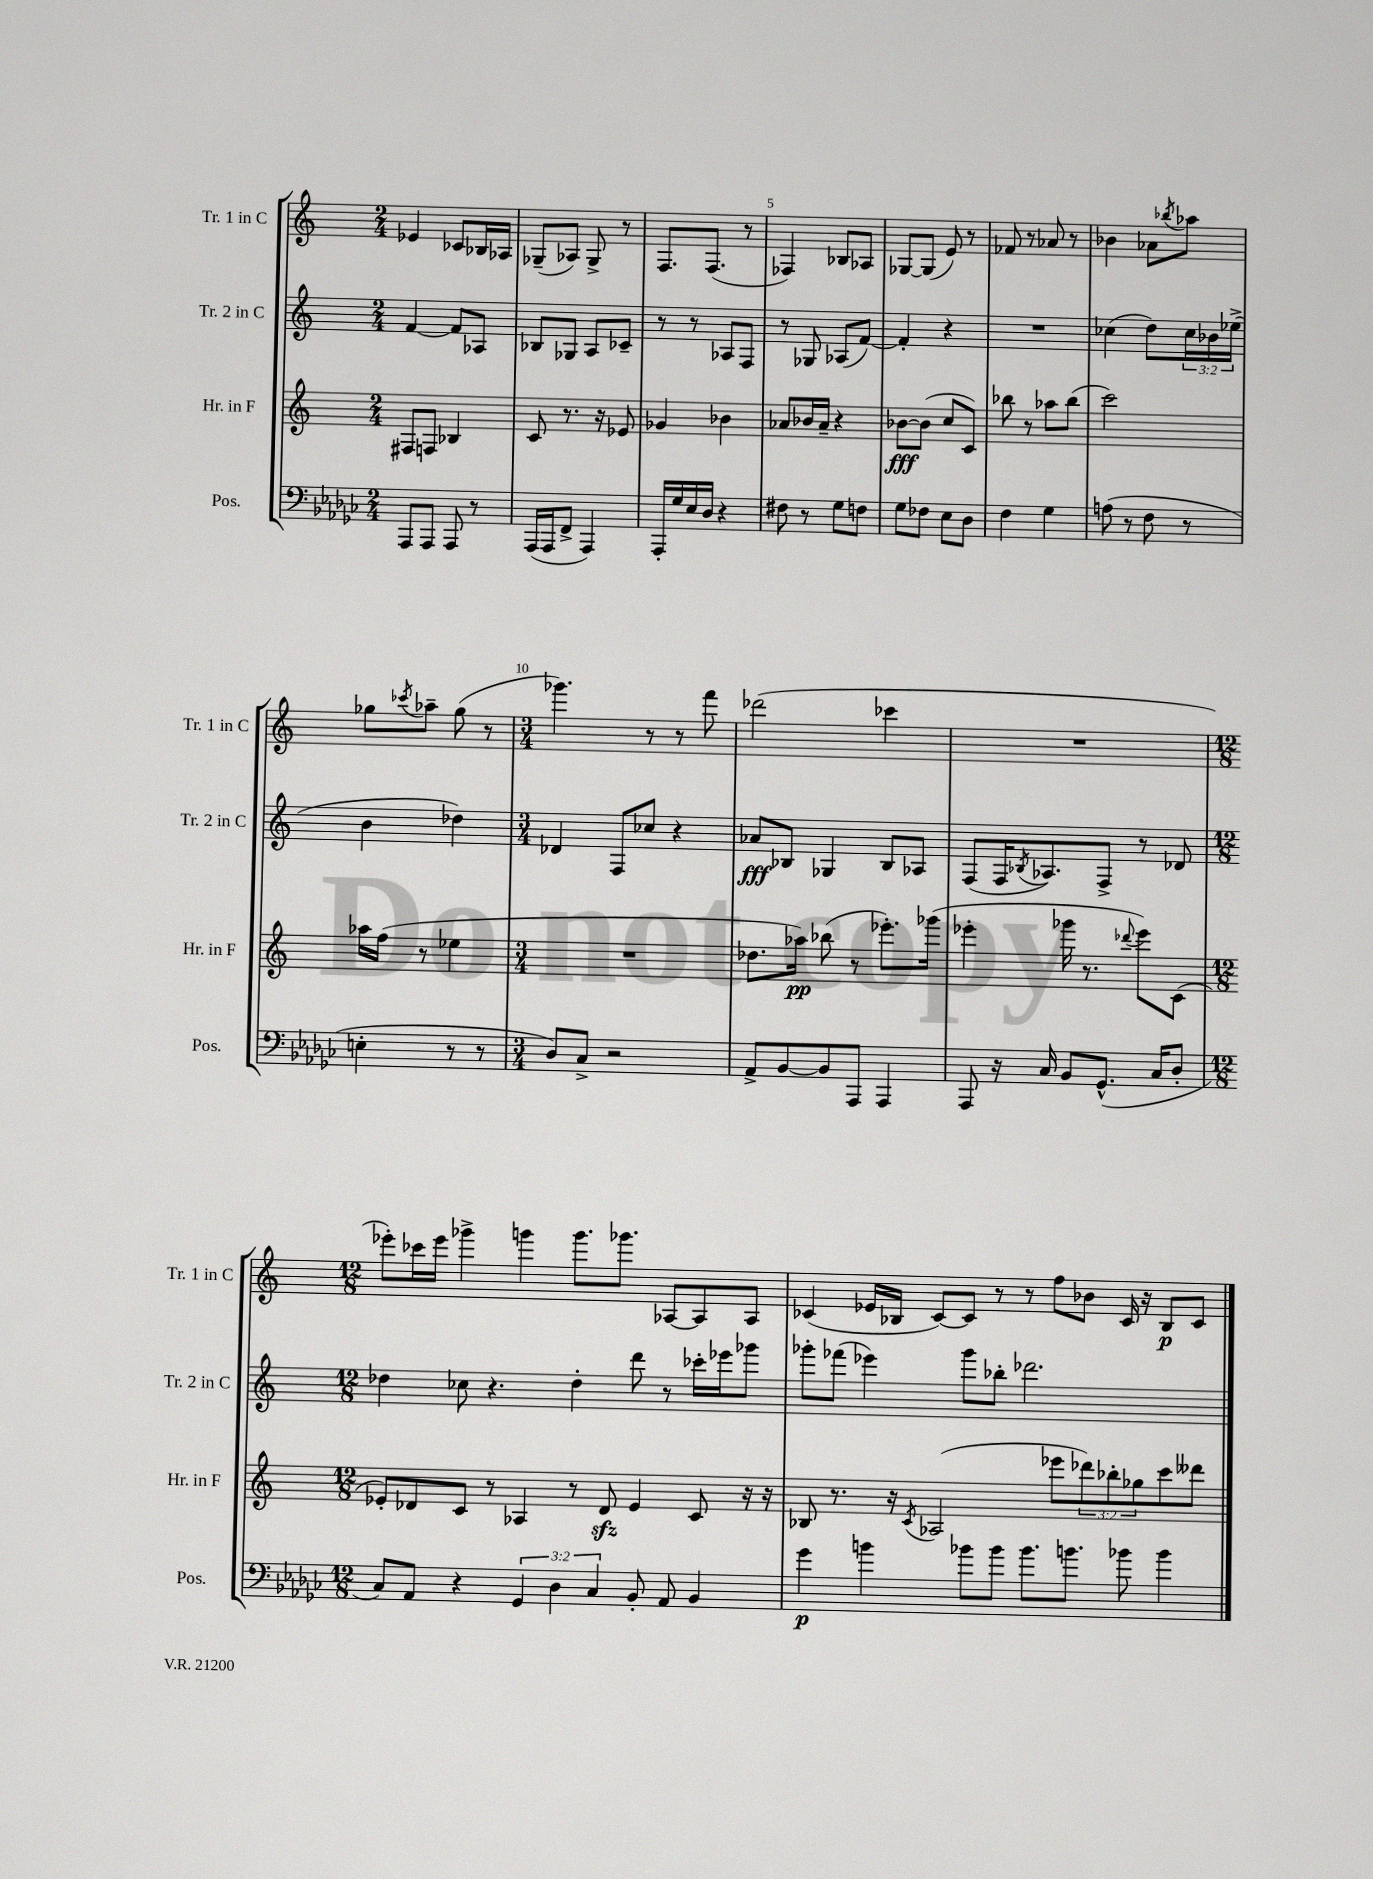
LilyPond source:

<<
\new StaffGroup <<
\new Staff = "s0" \with { instrumentName = "Tr. 1 in C" shortInstrumentName = "Tr. 1 in C" } {
    \clef treble \key c \major \numericTimeSignature \time 2/4
    ees'4 ces'8 bes16 aes16 |
    ges8--( aes8) ges8-> r8 |
    f8. f8.( r8 |
    fes4) bes8 aes8 |
    ges8~ ges8( e'8) r8 |
    fes'8 r8 aes'8 r8 |
    bes'4 aes'8 \acciaccatura { bes''8 } aes''8 |
    ges''8 \acciaccatura { ces'''8 } aes''8-- ges''8( r8 |
    \numericTimeSignature \time 3/4 ges'''4.) r8 r8 f'''8 |
    des'''2( ces'''4 |
    R2. |
    \numericTimeSignature \time 12/8 ees'''8-.) ces'''16 ees'''16 ges'''4-> g'''4 g'''8. ges'''8. aes8~ aes8 aes8 |
    ces'4( ees'16 bes16 ces'8~) ces'8 r8 r8 f''8 bes'8 ces'16 r16 bes8\p ces'8 \bar "|." |
}
\new Staff = "s1" \with { instrumentName = "Tr. 2 in C" shortInstrumentName = "Tr. 2 in C" } {
    \clef treble \key c \major \numericTimeSignature \time 2/4 \override Staff.TupletNumber.text = #tuplet-number::calc-fraction-text
    f'4~ f'8 aes8 |
    bes8 ges8 a8 ces'8-- |
    r8 r8 aes8 f8 |
    r8 ges8 aes8( f'8~) |
    f'4-. r4 |
    R2 |
    ces''4( d''8) \tuplet 3/2 { ces''16 bes'16 ees''16->( } |
    b'4 des''4) |
    \numericTimeSignature \time 3/4 des'4 f8 ces''8 r4 |
    aes'8\fff bes8 ges4 bes8 aes8 |
    f8( f16 \acciaccatura { bes8 } aes8.) f8-> r8 des'8 |
    \numericTimeSignature \time 12/8 des''4 ces''8 r4. des''4-. d'''8 r8 ces'''16-. ees'''16 ges'''8 |
    ges'''8-. fes'''8( ees'''4) ges'''8 bes''8-. des'''2. \bar "|." |
}
\new Staff = "s2" \with { instrumentName = "Hr. in F" shortInstrumentName = "Hr. in F" } {
    \clef treble \key c \major \numericTimeSignature \time 2/4 \override Staff.TupletNumber.text = #tuplet-number::calc-fraction-text
    fis8 f8 bes4 |
    c'8 r8. r16 ees'8 |
    ges'4 bes'4 |
    aes'8 bes'16 aes'16-- r4 |
    bes'8~\fff bes'8( c''8 c'8) |
    bes''8 r8 aes''8 bes''8( |
    c'''2) |
    aes''16 f''16( r8 ees''4 |
    \numericTimeSignature \time 3/4 R2. |
    des''8. aes''16\pp) bes''8( r8 ees'''8.-.) ges'''16( |
    ees'''4-. ges'''16 r8. \appoggiatura { des'''8 } ees'''8) c'8( |
    \numericTimeSignature \time 12/8 ees'8-.) des'8 c'8 r8 aes4 r8 des'8\sfz ees'4 c'8 r16 r16 |
    bes8 r8. r16 \acciaccatura { c'8 } aes2( ees'''8 \tuplet 3/2 { des'''8) bes''8-. ges''8 } c'''8 deses'''8 \bar "|." |
}
\new Staff = "s3" \with { instrumentName = "Pos." shortInstrumentName = "Pos." } {
    \clef bass \key ges \major \numericTimeSignature \time 2/4 \override Staff.TupletNumber.text = #tuplet-number::calc-fraction-text
    aes,,8 aes,,8 aes,,8 r8 |
    aes,,16( aes,,16 f,8-> aes,,4) |
    aes,,16-. ges16 ees16 des16 r4 |
    fis8 r8 ges8 f8 |
    ges8 fes8 ees8 des8 |
    f4 ges4 |
    a8( r8 f8 r8 |
    e4-. r8 r8 |
    \numericTimeSignature \time 3/4 des8) ces8-> r2 |
    aes,8-> bes,8~ bes,8 aes,,8 aes,,4 |
    aes,,8 r16 ces16 bes,8 ges,8.-^( ces16 des8-. |
    \numericTimeSignature \time 12/8 ces8) aes,8 r4 \tuplet 3/2 { ges,4 des4 ces4 } bes,8-. aes,8 bes,4 |
    ges'4\p b'4 bes'8 bes'8 bes'8. b'8. bes'8 bes'4 \bar "|." |
}
>>
>>
\layout { \context { \Score currentBarNumber = #2 \override BarNumber.break-visibility = ##(#f #t #t) barNumberVisibility = #(every-nth-bar-number-visible 5) } }
